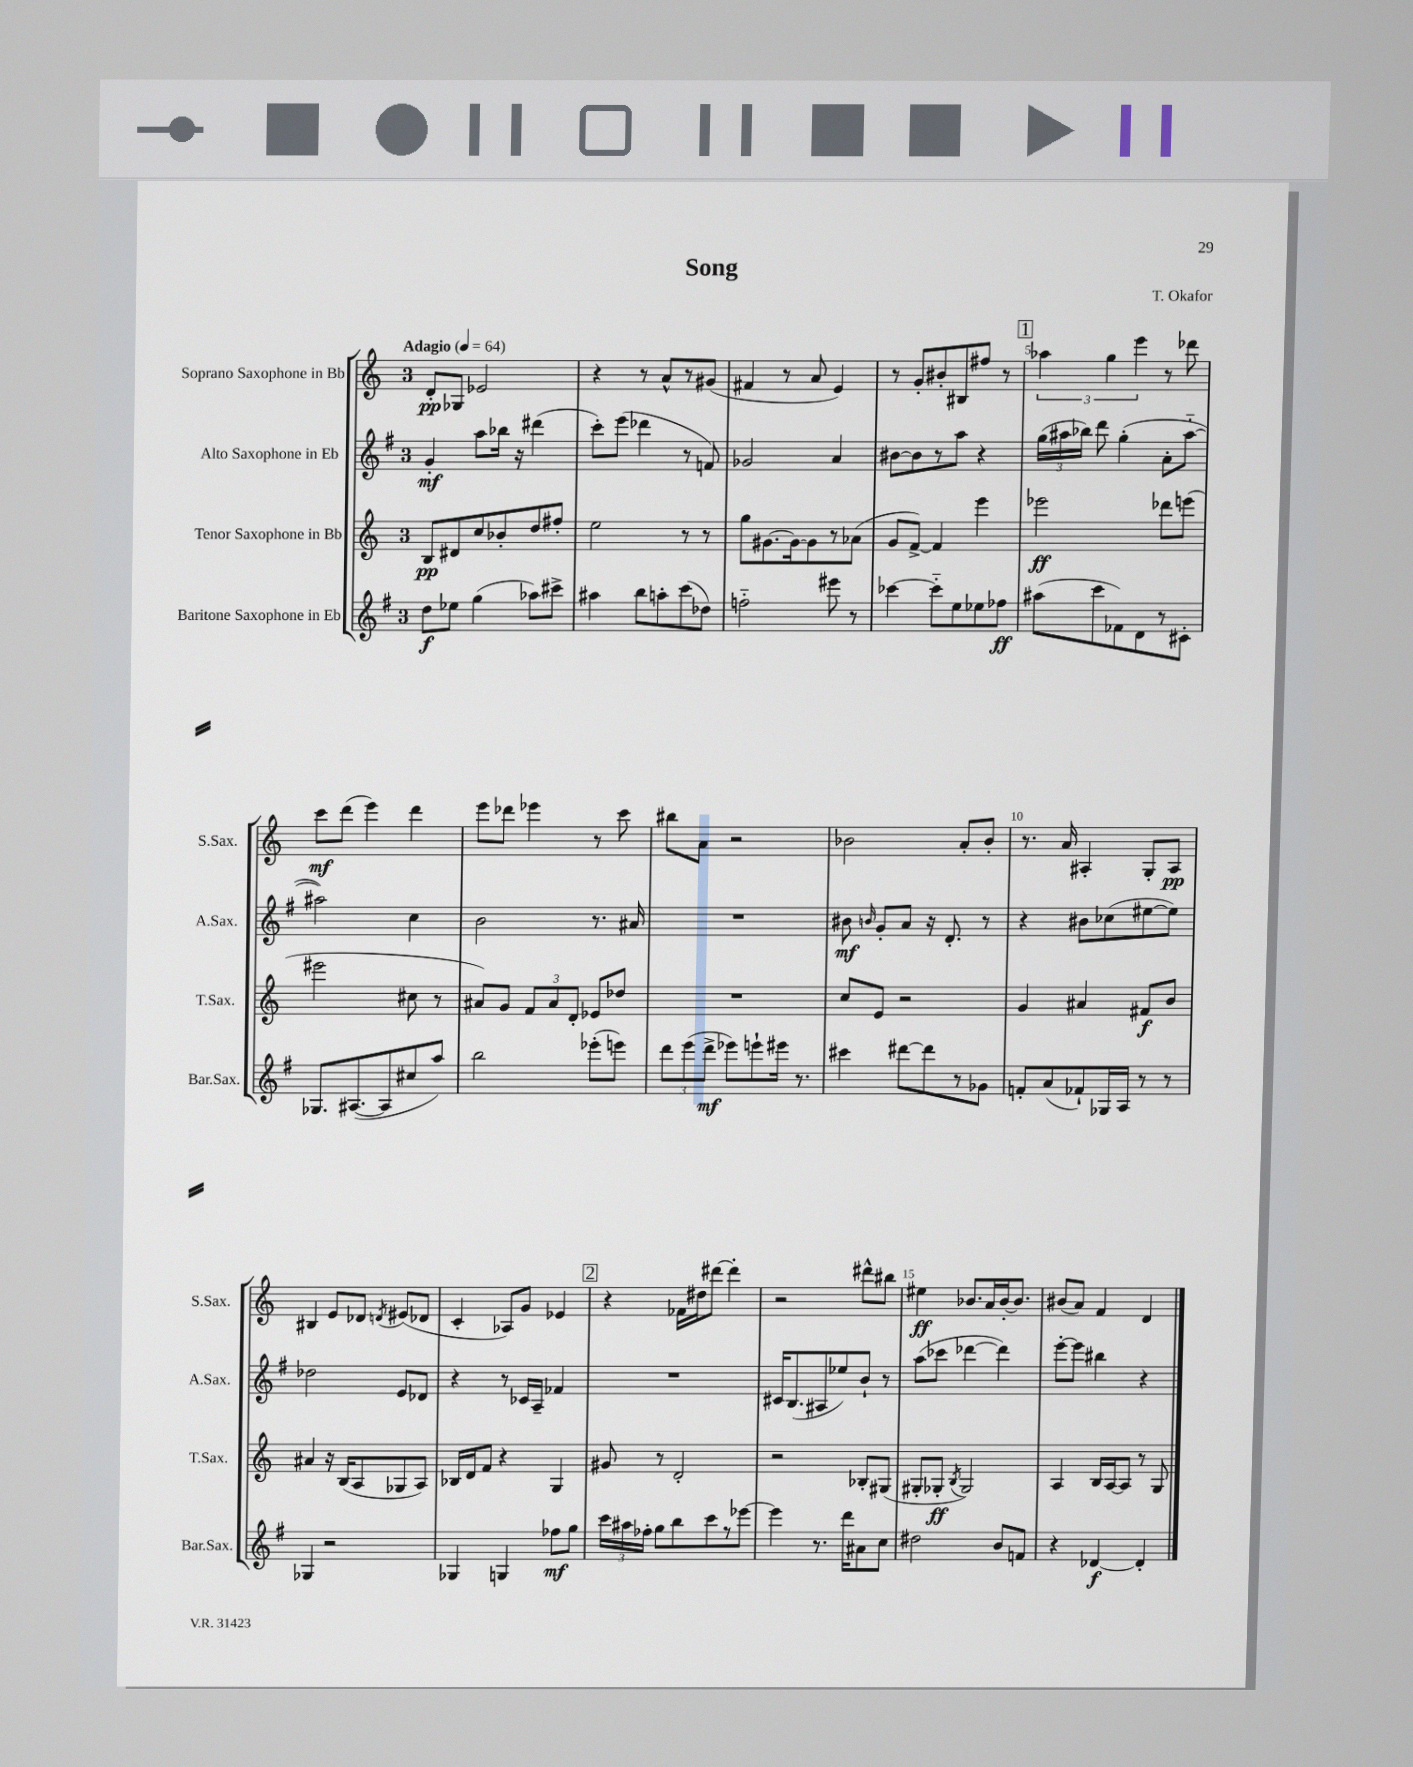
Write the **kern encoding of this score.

**kern	**kern	**kern	**kern
*staff4	*staff3	*staff2	*staff1
*clefG2	*clefG2	*clefG2	*clefG2
*k[f#]	*k[]	*k[f#]	*k[]
*M3/4	*M3/4	*M3/4	*M3/4
*MM64	*MM64	*MM64	*MM64
8dd	8B	4g'	8d'
8ee-	8d#	.	8G-
(4gg	8cc	8aa	2e-
.	8b-'	16bb-	.
.	.	16r	.
8aa-)	8dd	(4ddd#	.
8ccc#^	8ff#'	.	.
=	=	=	=
4aa#	2ee	8ccc')	4r
.	.	(8eee	.
8bb	.	4ddd-	8r
8aa'	.	.	8a^^
(8ccc	8r	8r	8r
8dd-)	8r	8f)	(8g#
=	=	=	=
2ff'~	8gg	2g-	4f#
.	[8.g#	.	.
.	.	.	8r
.	16g#_	.	.
.	8g#]	.	8a
8eee#	8r	4a	4e)
8r	(8a-	.	.
=	=	=	=
[4ccc-	8g	[8b#	8r
.	[8f^)	8b#]	8g'
8ccc-'~]	4f]	8r	8b#'
8ee	.	8aa	8B#
8ee-	4eee	4r	8ff#
8ff-	.	.	8r
=	=	=	=
(8aa#	2eee-	(24gg	6aa-
.	.	24aa#	.
.	.	24bb-)	.
8ccc	.	8ddd	.
.	.	.	6gg
8f-)	.	(4gg'	.
.	.	.	6eee
8d	.	.	.
8r	8ddd-	8a'	8r
8c#'	(8eee	[8aa#'~	8ddd-
=	=	=	=
8.G-	2eee#	2aa#])	8ccc
.	.	.	(8ddd
([8.A#	.	.	.
.	.	.	4eee)
8A#]	.	.	.
8cc#	8cc#	4cc	4ddd
8aa)	8r	.	.
=	=	=	=
2bb	8a#)	2b	8eee
.	8g	.	8ddd-
.	12f	.	4eee-
.	12a#	.	.
.	12d'	.	.
(8eee-'	8e-	8.r	8r
8eee)	8dd-	.	8ccc
.	.	16a#	.
=	=	=	=
12ddd	2.r	2.r	8bb#
(12eee	.	.	.
.	.	.	8a
12ddd^	.	.	.
8eee-)	.	.	2r
8eee`	.	.	.
16eee#	.	.	.
8.r	.	.	.
=	=	=	=
4ccc#	8cc	8b#	2b-
.	.	16qqb	.
.	8e	8g'	.
[8ddd#	2r	8a	.
8ddd#]	.	16r	.
.	.	8.d'	.
8r	.	.	8a'
8g-	.	8r	8b-'
=	=	=	=
8f'	4g	4r	8.r
(8a	.	.	.
.	.	.	16a
8f-`)	4a#	8b#	4A#'
16G-	.	(8cc-	.
16A	.	.	.
8r	8f#	[8ee#	8G'
8r	8b	8ee#])	8A#
=	=	=	=
4G-	4a#	2dd-	4B#
2r	16r	.	8e
.	(16B	.	.
.	8A	.	8d-
.	.	.	8qd
.	8G-	8e	(8e#
.	8A)	8d-	8d-
=	=	=	=
4G-	16B-	4r	4c'
.	16d	.	.
.	8f	.	.
4G	4r	8r	8A-)
.	.	16c-	8g
.	.	16A~	.
8ff-	4G	4f-	4e-
8gg	.	.	.
=	=	=	=
24ccc	8g#	2.r	4r
24aa#	.	.	.
24ff-'	.	.	.
8gg	8r	.	.
8bb	2d'	.	16f-
.	.	.	16dd#
8ccc	.	.	[8ddd#
8r	.	.	4ddd#']
[8eee-	.	.	.
=	=	=	=
4eee-]	2r	16c#	2r
.	.	(8.B	.
8.r	.	8A#	.
.	.	8ee-)	.
16ddd	.	.	.
8a#	8B-'	8b`	8ddd#^^
8cc	(8G#	8r	8bb#
=	=	=	=
2dd#	8G#'	(8aa	4ee#
.	8G-'	8ccc-	.
.	8qB	.	.
.	2G-)	[4ddd-	8.b-
.	.	.	16a
8b	.	4ddd-])	[16b-'
.	.	.	8.b-]
8f	.	.	.
=	=	=	=
4r	4A	[8eee'	(8b#
.	.	8eee]	8a)
[4d-	16B	4bb#	4f
.	[16A	.	.
.	8A]	.	.
4d-']	8r	4r	4d
.	8G	.	.
==	==	==	==
*-	*-	*-	*-
